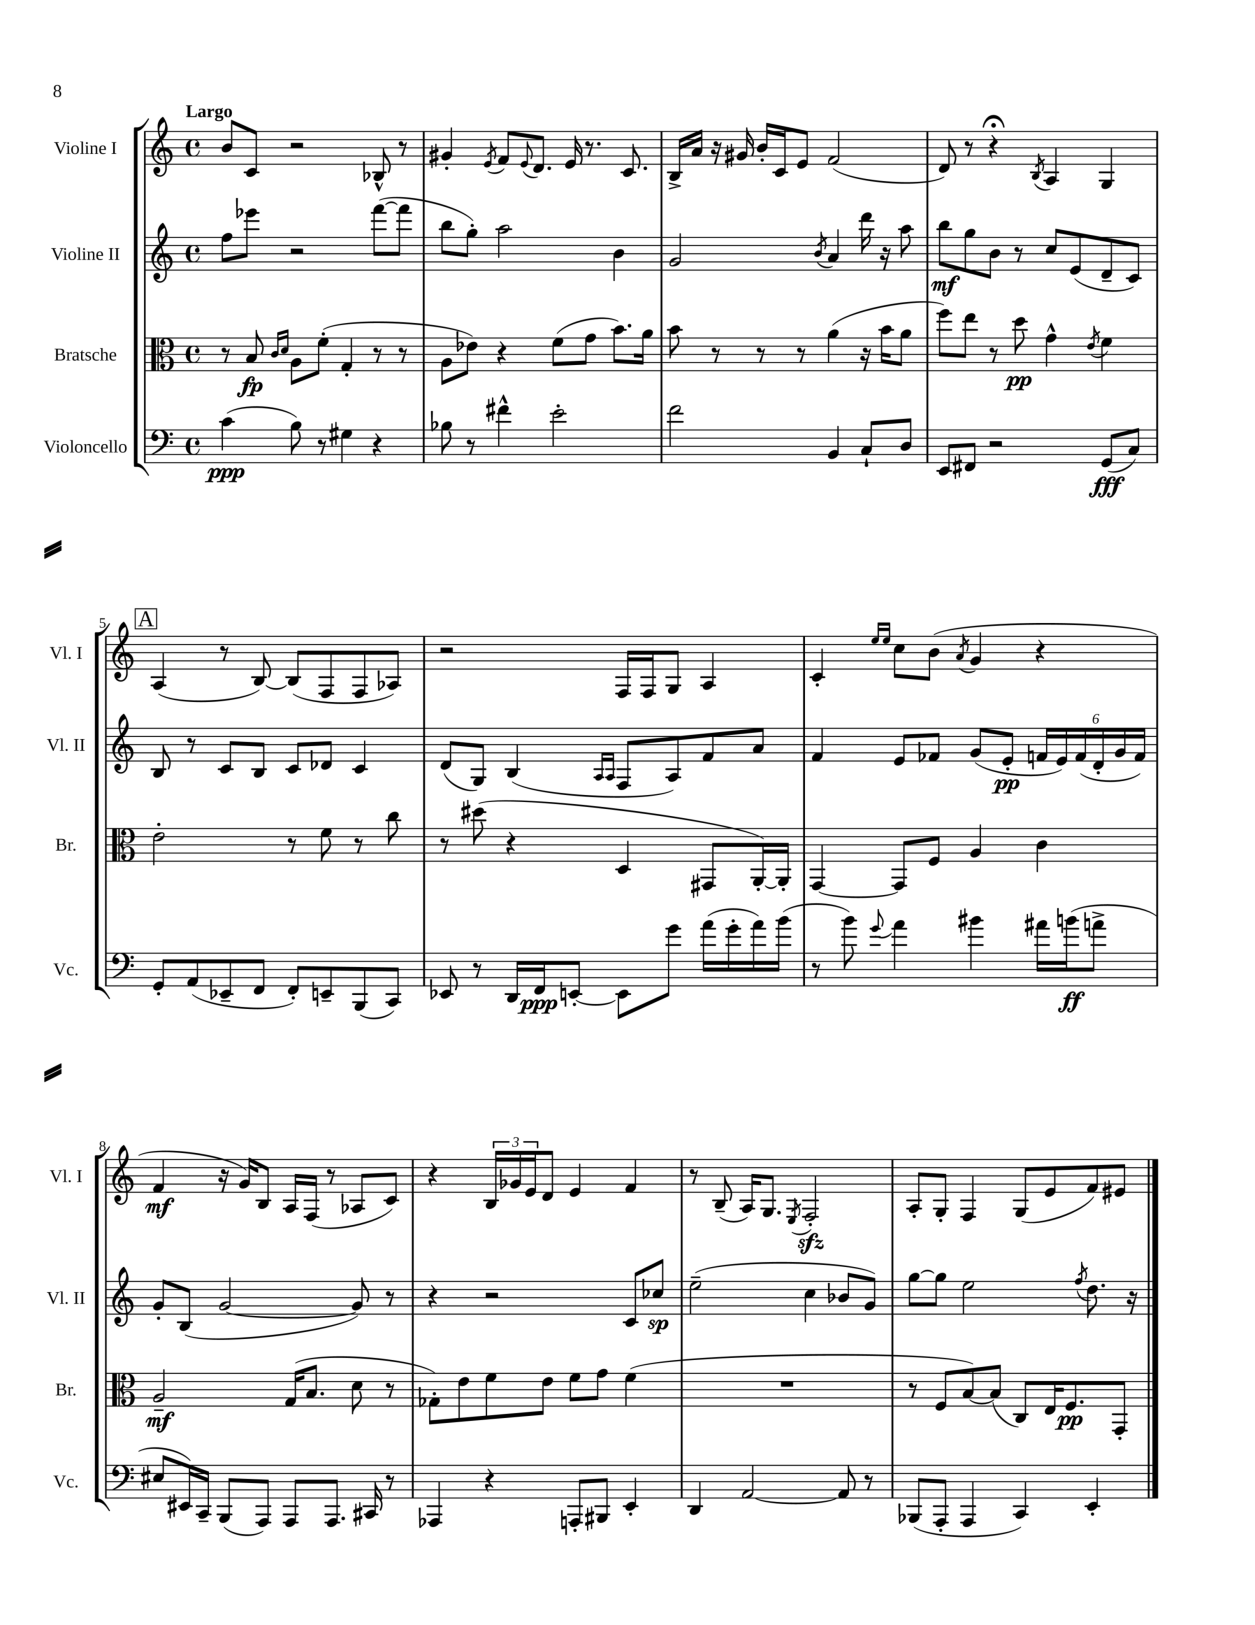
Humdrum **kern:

**kern	**kern	**kern	**kern
*staff4	*staff3	*staff2	*staff1
*clefF4	*clefC3	*clefG2	*clefG2
*k[]	*k[]	*k[]	*k[]
*M4/4	*M4/4	*M4/4	*M4/4
*met(c)	*met(c)	*met(c)	*met(c)
(4c\	8r	8ff\L	8b/L
.	8B/	8eee-\J	8c/J
.	16qqc/LL	.	.
.	16qqd/JJ	.	.
8B\)	8A\L	2r	2r
8r	(8f'\J	.	.
4G#\	4G'/	.	.
4r	8r	([8fff\L	8B-^^/
.	8r	8fff\]J	8r
=	=	=	=
8B-\	8A\L	8bb\L	4g#'/
8r	8e-\J)	8gg'\J)	.
.	.	.	8qe/
4f#^^\	4r	2aa\	8f/L
.	.	.	8qqe/
.	.	.	8.d/J
2e'\	(8f\L	.	.
.	.	.	16e/
.	8g\J	.	8.r
.	8.b\L)	4b\	.
.	.	.	8.c/
.	16a\Jk	.	.
=	=	=	=
2f\	8b\	2g/	16B^/LL
.	.	.	16a/JJ
.	8r	.	16r
.	.	.	16g#/
.	8r	.	16b'/LL
.	.	.	16c/J
.	8r	.	8e/J
.	.	8qb/	.
4BB/	(4a\	4a/	(2f/
8C`/L	16r	16ddd\	.
.	16b\LK	16r	.
8D/J	8a\J	8aa\	.
=	=	=	=
8EE/L	8ff\L)	8bb\L	8d/)
8FF#/J	8ee\J	8gg\	8r
2r	8r	8b\J	4r;
.	8dd\	8r	.
.	.	.	8qB/
.	4g^^\	8cc/L	4A/
.	.	(8e/	.
.	8qe/	.	.
(8GG/L	4f\	8d~/	4G/
8C/J)	.	8c/J)	.
=	=	=	=
8GG'/L	2e'\	8B/	(4A/
(8AA/	.	8r	.
8EE-~/	.	8c/L	8r
8FF/J	.	8B/J	[8B/)
8FF'/L)	8r	8c/L	(8B/]L
8EE~/	8f\	8d-/J	8F/
(8BBB/	8r	4c/	8F/
8CC/J)	8cc\	.	8A-/J)
=	=	=	=
8EE-/	8r	(8d/L	2r
8r	(8dd#\	8G/J)	.
16DD/LL	4r	(4B/	.
16FF/J	.	.	.
[8EE'/J	.	.	.
.	.	16qqA/LL	.
.	.	16qqA/JJ	.
8EE\]L	4D/	8F/L	16F/LL
.	.	.	16F/J
8g\J	.	8A/)	8G/J
(16a\LL	8GG#/L	8f/	4A/
16g'\	.	.	.
16a\)	[16AA'/L)	8a/J	.
(16b\JJ	16AA'/]JJ	.	.
=	=	=	=
8r	[4GG/	4f/	4c'/
8b\)	.	.	.
.	.	.	16qqee/LL
8qqg/	.	.	16qqee/JJ
4a\	8GG/]L	8e/L	8cc\L
.	8F/J	8f-/J	(8b\J
.	.	.	8qa/
4b#\	4A/	(8g/L	4g/
.	.	8e'/J	.
16a#\LL	4c\	24f/LL	4r
.	.	24e/)	.
(16b\J	.	.	.
.	.	(24f/	.
8a^\J	.	24d'/	.
.	.	24g/	.
.	.	24f/JJ)	.
=	=	=	=
8E#/L	2A~/	8g'/L	4f/
16EE#/L)	.	(8B/J	.
16CC~/JJ	.	.	.
(8BBB/L	.	[2g/	16r
.	.	.	16g/LK)
8AAA/J)	.	.	8B/J
8AAA/L	(16G/LK	.	16A/LL
.	8.B/J	.	(16F/JJ
8.AAA/J	.	.	8r
.	8d\	8g/])	8A-/L
16CC#/	.	.	.
8r	8r	8r	8c/J)
=	=	=	=
4AAA-/	8G-'\L)	4r	4r
.	8e\	.	.
4r	8f\	2r	24B/LL
.	.	.	24g-/
.	.	.	24e/J
.	8e\J	.	8d/J
8AAA'/L	8f\L	.	4e/
8BBB#/J	8g\J	.	.
4EE'/	(4f\	8c/L	4f/
.	.	8cc-/J	.
=	=	=	=
4DD/	1r	(2ee~\	8r
.	.	.	(8B~/
[2AA/	.	.	16A/LK)
.	.	.	8.G/J
.	.	.	8qE/
.	.	4cc\	2F'/
8AA/]	.	8b-/L	.
8r	.	8g/J)	.
=	=	=	=
(8BBB-/L	8r	[8gg\L	8A'/L
8AAA'/J	8F/L	8gg\]J	8G'/J
4AAA/	[8B/)	2ee\	4F/
.	(8B/]J	.	.
4CC/)	8C/L)	.	(8G/L
.	16E/K	.	8e/
.	8.F/	.	.
.	.	8qff/	.
4EE'/	.	8.dd\	8f/)
.	8GG'/J	.	8e#/J
.	.	16r	.
==	==	==	==
*-	*-	*-	*-
